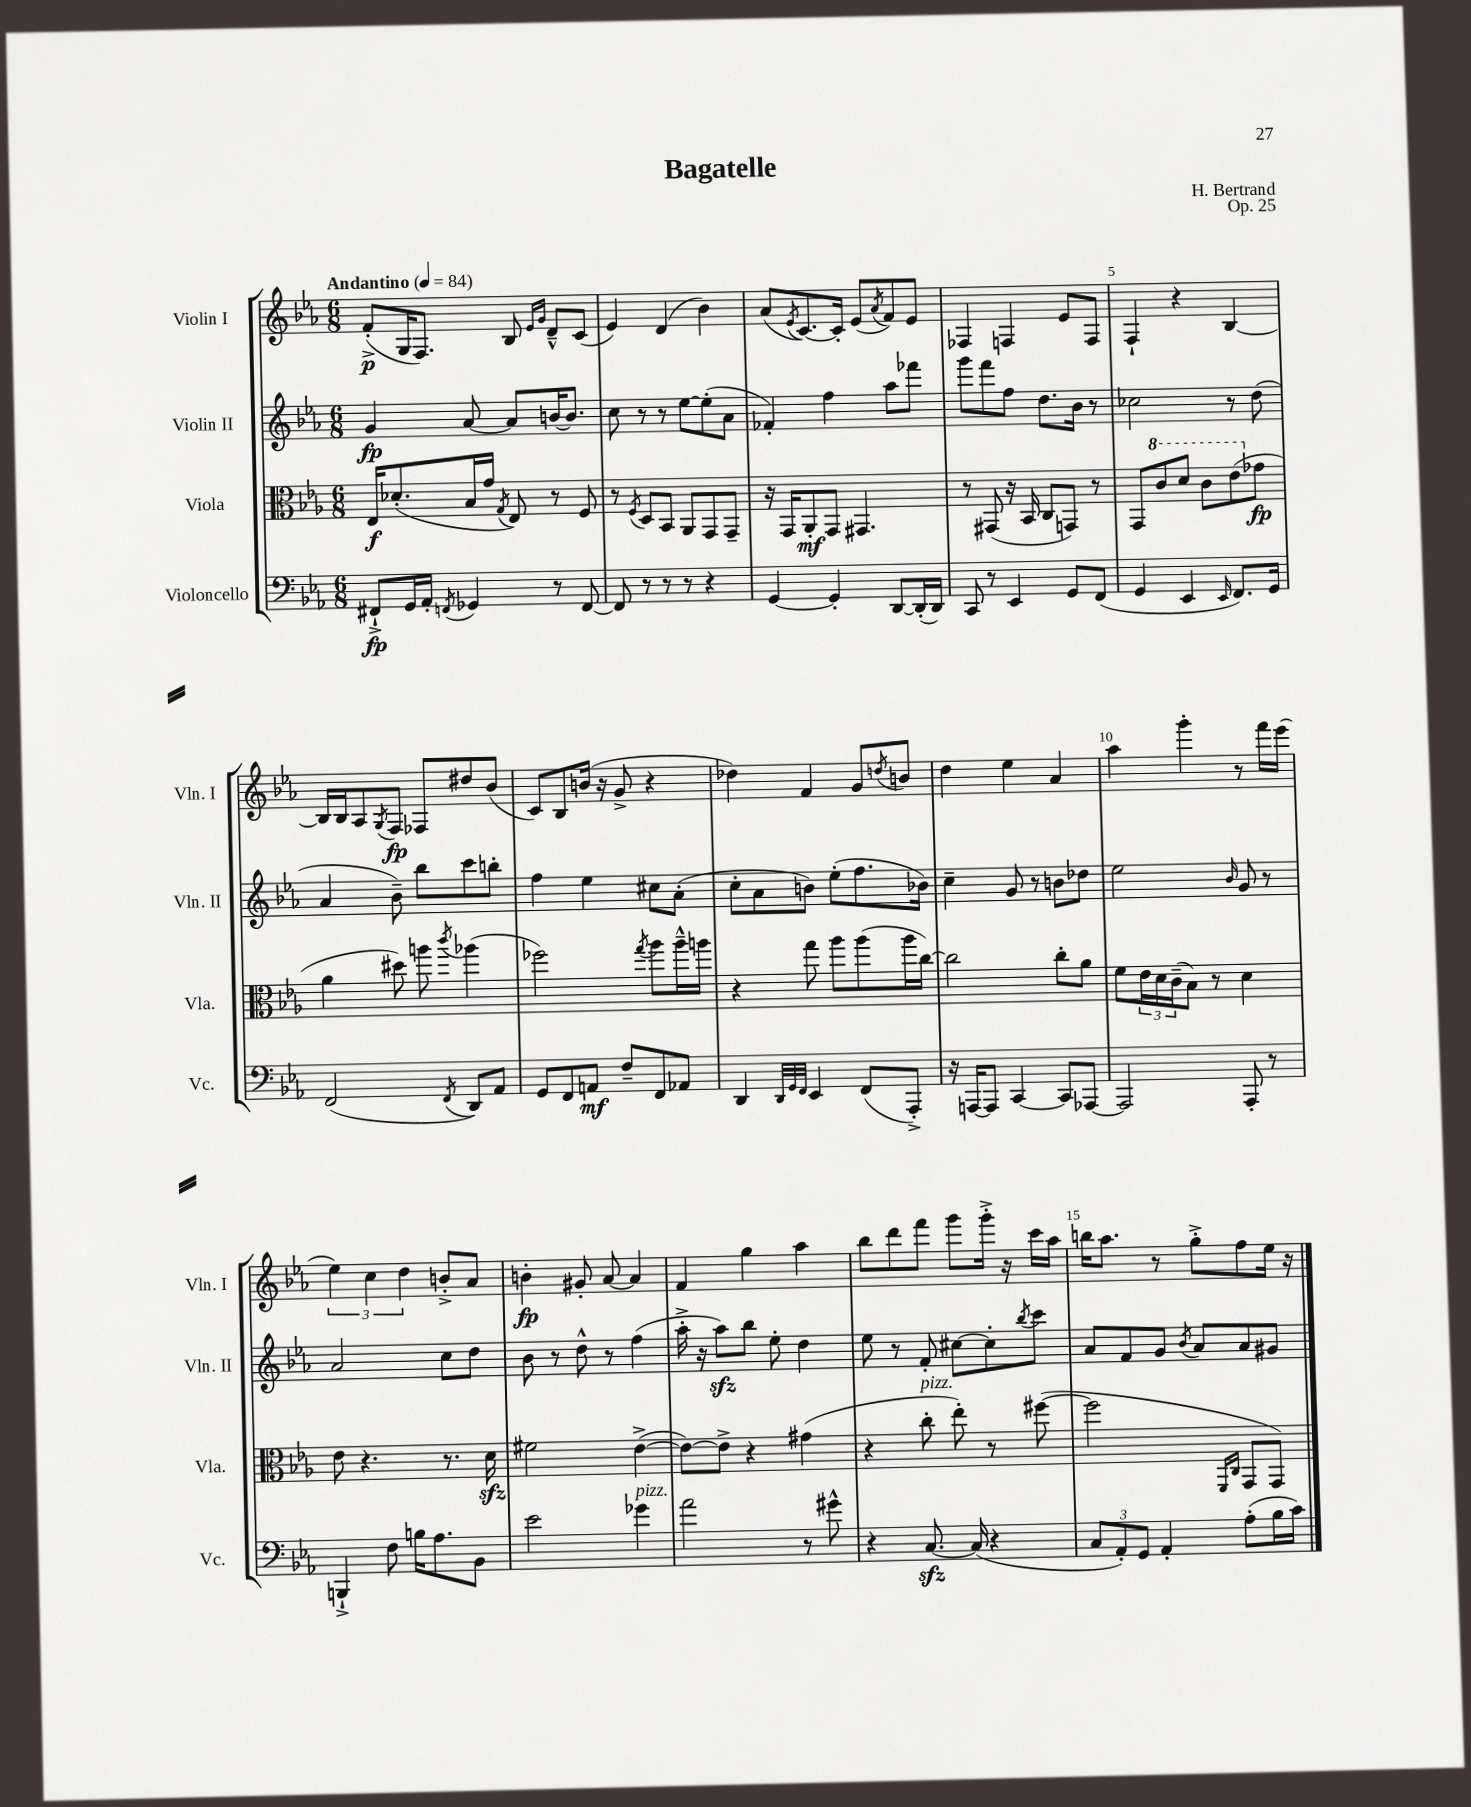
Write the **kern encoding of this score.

**kern	**kern	**kern	**kern
*staff4	*staff3	*staff2	*staff1
*clefF4	*clefC3	*clefG2	*clefG2
*k[b-e-a-]	*k[b-e-a-]	*k[b-e-a-]	*k[b-e-a-]
*M6/8	*M6/8	*M6/8	*M6/8
*MM84	*MM84	*MM84	*MM84
8FF#`^	16E-	4g	(8f'^
.	(8.d-'	.	.
16GG	.	.	16G
16AA-'	.	.	8.F)
8qFF	.	.	.
4GG-	16B-	[8a-	.
.	16g	.	.
.	8qG	.	.
.	8E-)	8a-]	8B-
.	.	.	16qqe-
.	.	.	16qqg
8r	8r	[16b	8d~^^
.	.	8.b]	.
[8FF	8F	.	(8c
=	=	=	=
8FF]	8r	8cc	4e-)
.	8qF	.	.
8r	8D	8r	.
8r	8BB-	8r	(4d
8r	8AA-	[8ee-	.
4r	8GG	(8ee-']	4b-)
.	8GG~	8a-	.
=	=	=	=
[4GG	16r	4f-')	(8a-
.	16GG	.	.
.	.	.	8qe-
.	8AA-'	.	[8.c)
4GG']	8GG	4ff	.
.	.	.	16c']
.	4.GG#	.	(8e-
.	.	.	8qa-
[8DD	.	8aa-	8f)
(16DD']	.	8fff-	8e-
16DD)	.	.	.
=	=	=	=
8CC	8r	8ggg	4F-
8r	(8GG#	8fff	.
4EE-	16r	8ff	4F
.	16BB-	.	.
.	8C	8.dd	.
8GG	8GG)	.	8e-
.	.	16b-	.
(8FF	8r	8r	8F
=	=	=	=
4GG	8GG	2cc-	4F`
.	8cc	.	.
4EE-	8dd	.	4r
.	8cc	.	.
16qqEE-	.	.	.
8.FF)	(8ee-	8r	[4B-
.	8g-	(8dd	.
16GG	.	.	.
=	=	=	=
(2FF	4a-	4a-	16B-]
.	.	.	16B-
.	.	.	8A-
.	.	.	8qG
.	8dd#)	8b-~)	8F
.	8aa	8bb-	8F-
8qFF	8qccc	.	.
8DD)	(4aa-	8ccc	8dd#
8AA-	.	8bb'	(8b-
=	=	=	=
8GG	2ff-)	4ff	8c)
8FF	.	.	8B-
8AA	.	4ee-	(16b
.	.	.	16r
8F~	.	.	8g^
.	8qgg	.	.
8FF	8aa-	8cc#	4r
8AA-	16aa-~^^	(8a-'	.
.	16aa	.	.
=	=	=	=
4DD	4r	8cc'	4dd-)
.	.	8a-	.
32qqDD	.	.	.
32qqGG	.	.	.
32qqFF	.	.	.
4EE-	8gg	8b)	4f
.	8aa-	(8ee-'	.
(8FF	(8aa-	8.ff	8g
.	.	.	8qdd
8AAA-'^)	16aa-	.	8b
.	[16cc)	16b-)	.
=	=	=	=
16r	2cc]	4cc~	4dd
[16AAA	.	.	.
8AAA]	.	.	.
[4CC	.	8g	4ee-
.	.	8r	.
8CC]	8cc'	8b	4a-
[8AAA-	8a-	8dd-	.
=	=	=	=
2AAA-]	8f	2ee-	4aa-
.	24e-	.	.
.	24d	.	.
.	(24c~	.	.
.	8B-)	.	4ggg'
.	8r	.	.
.	.	16qqb-	.
8AAA-'	4d	8g	8r
8r	.	8r	16fff
.	.	.	(16eee-
=	=	=	=
4BBB`^	8e-	2a-	6ee-)
.	4.r	.	.
.	.	.	6cc
8F	.	.	.
.	.	.	6dd
16B	.	.	.
8.A-	.	.	.
.	8.r	8cc	8b'^
8BB-	.	8dd	8a-
.	16d	.	.
=	=	=	=
2e-	2f#	8b-	4b'
.	.	8r	.
.	.	8dd^^	8g#'
.	.	8r	[8a-
4g-	([4e-^	(4ff	4a-]
=	=	=	=
2a-	8e-_)	16aa-'^	4f
.	.	16r	.
.	8e-^]	8aa-)	.
.	4r	8bb-	4gg
.	.	8ee-'	.
8r	(4g#	4dd	4aa-
8g#^^	.	.	.
=	=	=	=
4r	4r	8ee-	8bb-
.	.	8r	8ddd
[8.C	8cc'	8f'	8fff
.	8ee-')	[8cc#	8ggg
(16C]	.	.	.
4r	8r	8cc#']	16ggg'^
.	.	.	16r
.	.	8qbb-	.
.	([8ff#	8ccc	16ccc
.	.	.	16aa-
=	=	=	=
12C	2ff#]	8a-	16bb
.	.	.	8.aa-
12AA-')	.	.	.
.	.	8f	.
12GG	.	.	.
4AA-'	.	8g	8r
.	.	8qb-	.
.	.	8a-	8gg'^
.	16qqFF	.	.
.	16qqC	.	.
(8A-'	8GG	8a-	8ff
16B-	8GG)	8g#	16ee-
16c)	.	.	16r
==	==	==	==
*-	*-	*-	*-
